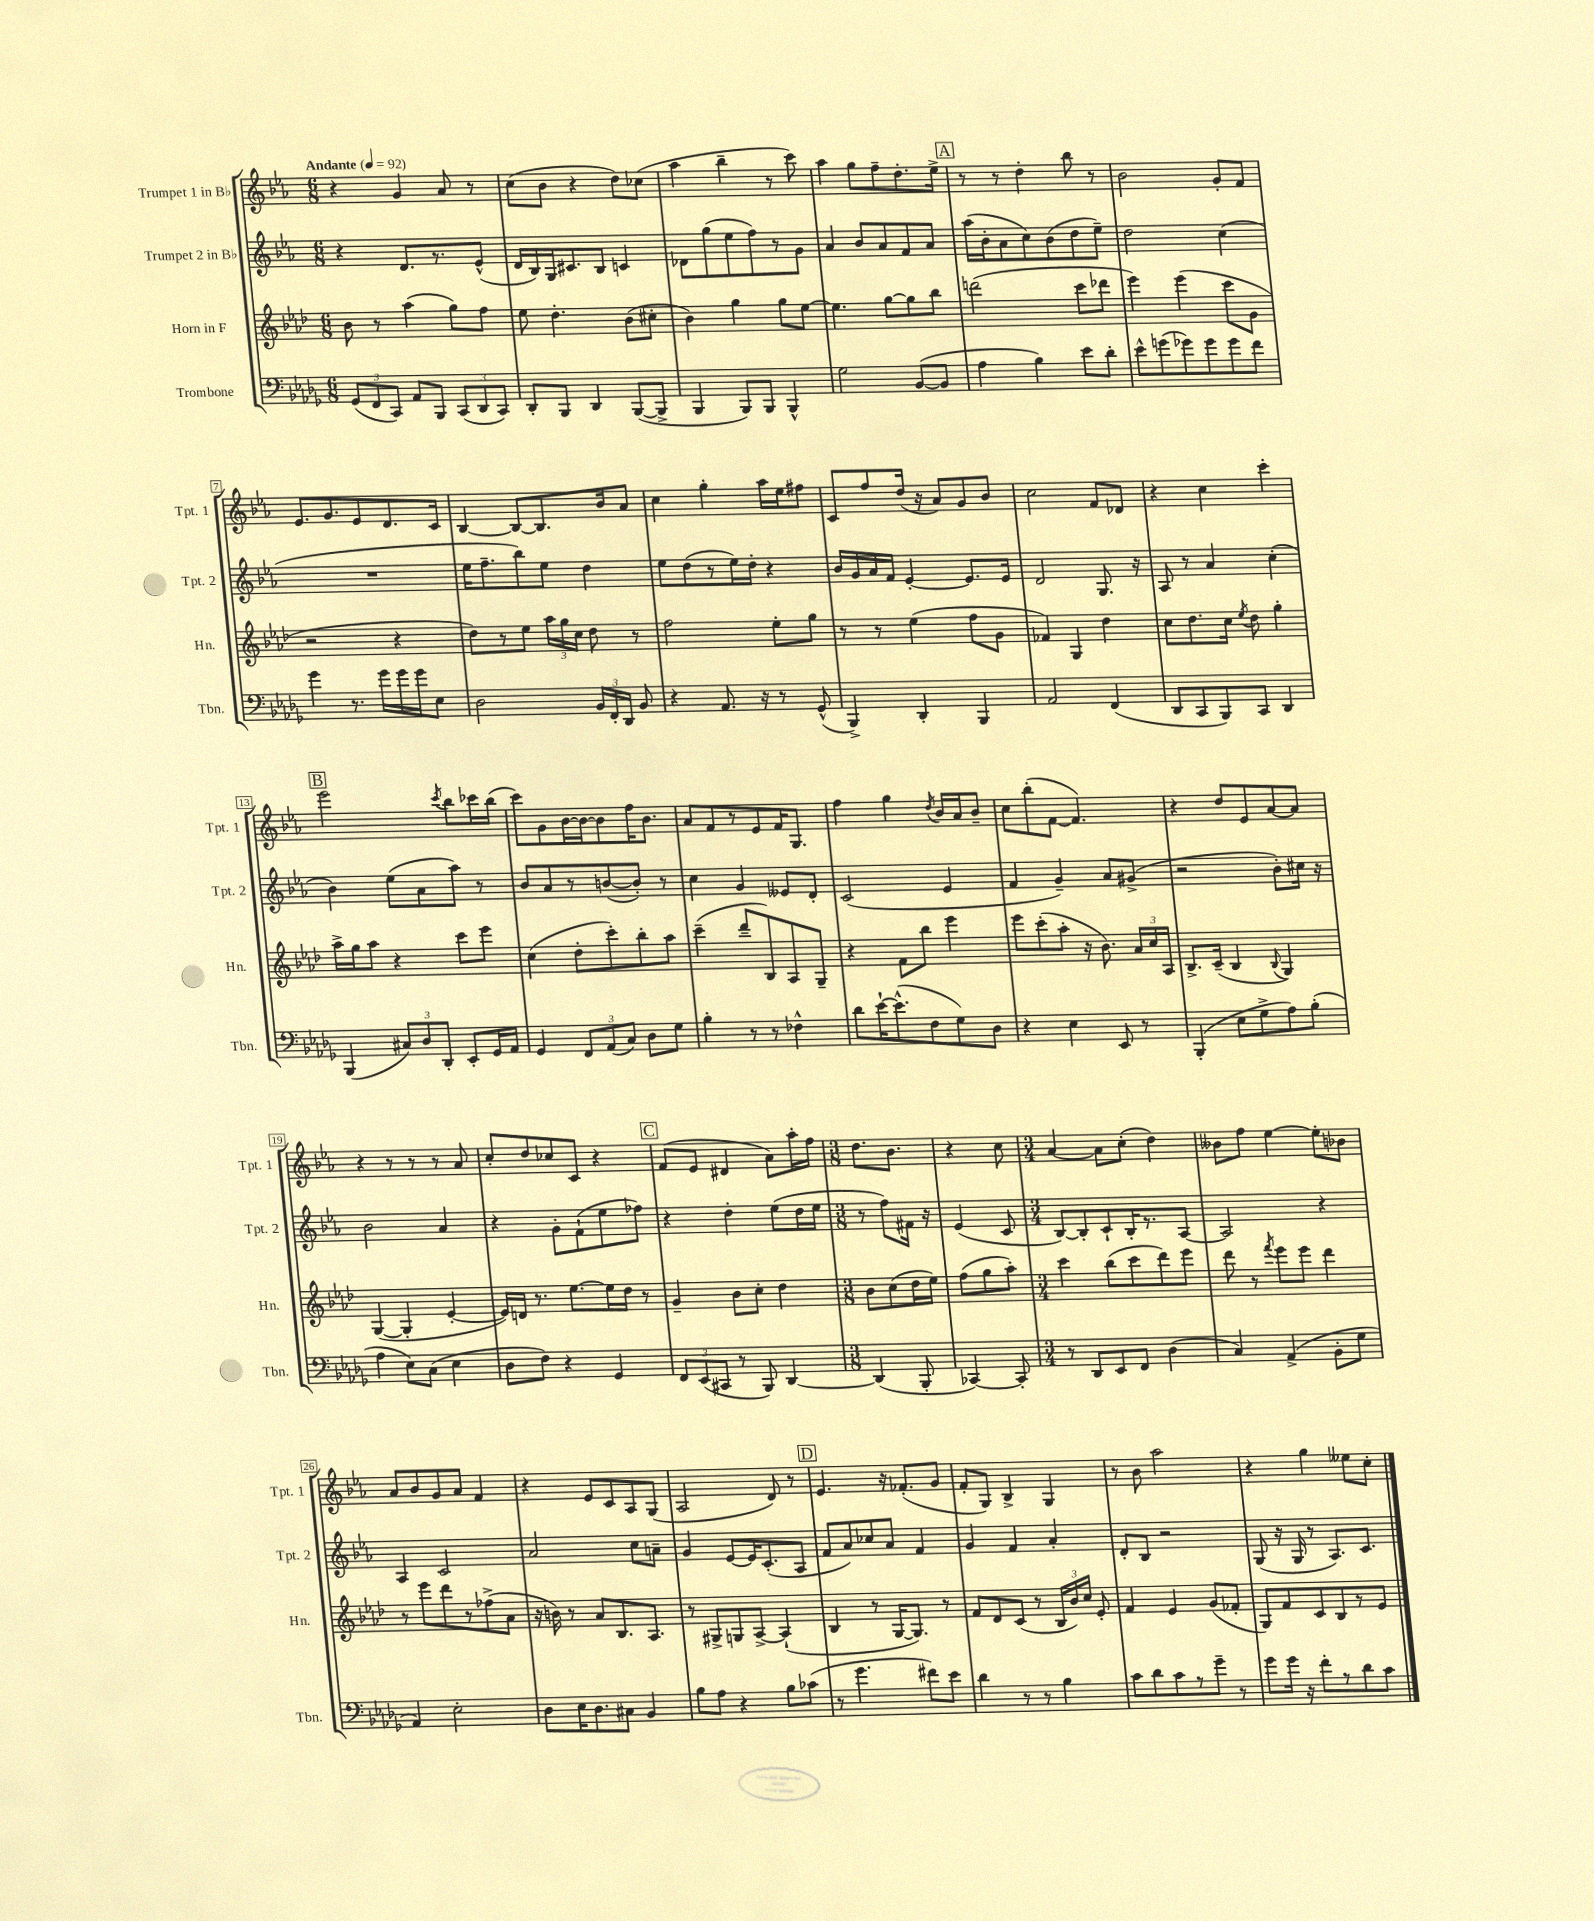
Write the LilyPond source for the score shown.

<<
\new StaffGroup <<
\new Staff = "s0" \with { instrumentName = "Trumpet 1 in Bb" shortInstrumentName = "Tpt. 1" } {
    \clef treble \key ees \major \numericTimeSignature \time 6/8 \tempo "Andante" 4 = 92
    \autoBeamOff r4 g'4 aes'8 r8 |
    c''8[( bes'8] r4 d''8[) ces''8]( |
    aes''4 bes''4-- r8 c'''8) |
    aes''4 g''8[ f''8-- d''8.-. ees''16]-> |
    \mark \markup { \box "A" } r8 r8 d''4-. bes''8 r8 |
    bes'2 g'8[-. f'8] |
    ees'8.[ g'8. ees'8 d'8. c'16] |
    bes4~ bes8[~ bes8. bes'16 aes'8] |
    c''4 g''4-. aes''16[ ees''16 fis''8] |
    c'8[ f''8 d''16]( r16 aes'8[) g'8 bes'8] |
    c''2 f'8[ des'8] |
    r4 c''4 c'''4-. |
    \mark \markup { \box "B" } ees'''2 \acciaccatura { c'''8 } bes''8[ ces'''16 bes''16]( |
    c'''8[) g'8 bes'16~ bes'16~ bes'8 f''16 bes'8.] |
    aes'8[ f'8 r8 ees'8 f'16 g8.] |
    f''4 g''4 \acciaccatura { d''8 } bes'16[ aes'16 bes'8]-- |
    c''8[ bes''8-.( f'8]~ f'4.) |
    r4 d''8[ ees'8 aes'8~ aes'8] |
    r4 r8 r8 r8 aes'8 |
    c''8[-. d''8 ces''8 c'8] r4 |
    \mark \markup { \box "C" } f'8[( ees'8] dis'4 aes'8[) aes''16-. f''16] |
    \numericTimeSignature \time 3/8 d''8.[ bes'8.] |
    r4 c''8 |
    \numericTimeSignature \time 3/4 aes'4~ aes'8[ c''8]-.( d''4) |
    beses'8[ f''8] ees''4~ ees''8[-. bes'8] |
    aes'8[ bes'8 g'8 aes'8] f'4 |
    r4 ees'8[ c'8 aes8 g8]( |
    aes2 d'8) r8 |
    \mark \markup { \box "D" } ees'4. r16 fes'8.[-.( g'8] |
    f'8[-. g8]) bes4-> g4 |
    r8 bes'8 aes''2 |
    r4 g''4 eeses''8[ c''8]-. \bar "|." |
}
\new Staff = "s1" \with { instrumentName = "Trumpet 2 in Bb" shortInstrumentName = "Tpt. 2" } {
    \clef treble \key ees \major \numericTimeSignature \time 6/8
    \autoBeamOff r4 d'8.[ r8. ees'8]-^( |
    d'16[ bes16) g16 cis'8. bes8] c'4 |
    des'8[ g''8( ees''8 f''8) r8 g'8] |
    aes'4 bes'8[ aes'8 f'8 aes'8] |
    \mark \markup { \box "A" } aes''16[( bes'16-. aes'8 c''8) bes'8( d''8 ees''8]--) |
    d''2 c''4( |
    R2. |
    ees''16[ f''8.-- bes''8) ees''8] d''4 |
    ees''8[ d''8( r8 ees''16) d''16]-. r4 |
    bes'16[ g'16 aes'16 f'16] ees'4~-. ees'8.[ ees'16] |
    d'2 g8. r16 |
    aes8 r8 aes'4 c''4-.( |
    \mark \markup { \box "B" } bes'4) ees''8[( aes'8 aes''8]) r8 |
    bes'8[ aes'8 r8 b'8~( b'8]-.) r8 |
    c''4 g'4 eeses'8[ d'8]-. |
    c'2( ees'4 |
    f'4 g'4--) aes'8[ gis'8]->( |
    r2 bes'8[-.) cis''16] r16 |
    bes'2 aes'4 |
    r4 g'8[-. f'8-!( ees''8 fes''8]) |
    \mark \markup { \box "C" } r4 d''4-. ees''8[( d''16 ees''16] |
    \numericTimeSignature \time 3/8 r8 f''8[) fis'16] r16 |
    ees'4( c'8 |
    \numericTimeSignature \time 3/4 bes8[~) bes8-. c'8-! bes16-. r8. aes8]~ |
    aes2 r4 |
    aes4 c'2 |
    aes'2 c''8[ a'8]-- |
    g'4 ees'8[~ ees'16 c'8.-.( aes8] |
    \mark \markup { \box "D" } f'8[ aes'8) ces''8 aes'8] f'4 |
    g'4 f'4 aes'4-. |
    d'8[-. bes8] r2 |
    g8( r16 g16 r8 aes8.[) c'8.] \bar "|." |
}
\new Staff = "s2" \with { instrumentName = "Horn in F" shortInstrumentName = "Hn." } {
    \clef treble \key aes \major \numericTimeSignature \time 6/8
    \autoBeamOff bes'8 r8 aes''4( g''8[) f''8] |
    ees''8 des''4.-. bes'8[( cis''8]-. |
    bes'4) g''4 g''8[ ees''8]~ |
    ees''4. g''8[~ g''8 bes''8] |
    \mark \markup { \box "A" } d'''2( c'''8[ des'''8] |
    ees'''4) ees'''4( c'''8[ g'8] |
    r2 r4 |
    des''8[) r8 ees''8] \tuplet 3/2 { aes''16[ g''16 c''16] } des''8 r8 |
    f''2 ees''8[-. g''8] |
    r8 r8 ees''4( f''8[ g'8] |
    fes'4) g4 des''4 |
    c''8[ des''8. c''16] \acciaccatura { ees''8 } des''8 g''4-. |
    \mark \markup { \box "B" } aes''16[-> g''16 aes''8] r4 c'''8[ ees'''8] |
    c''4( des''8[-. c'''8-.) bes''8-. aes''8] |
    c'''4--( des'''8[-- bes8) aes8 g8]-- |
    r4 f'8[ bes''8] ees'''4 |
    ees'''8[ c'''8-.( aes''8]-. r16 bes'8.) \tuplet 3/2 { aes'16[ c''16 aes16] } |
    bes8.[-> c'16]--( bes4 \appoggiatura { bes8 } g4) |
    g4~( g4-. ees'4~-. |
    ees'16[) d'16] r8. ees''8.[~ ees''16 des''16] r8 |
    \mark \markup { \box "C" } g'4-- bes'8[ c''8]-. des''4 |
    \numericTimeSignature \time 3/8 bes'8[ c''8( des''16 ees''16]) |
    f''8[( g''8 aes''8]-.) |
    \numericTimeSignature \time 3/4 c'''4 bes''8[( c'''8 des'''8) ees'''8] |
    des'''8 r8 \acciaccatura { f'''8 } ees'''8[ ees'''8] des'''4 |
    r8 ees'''8[ des'''8 r8 fes''8->( aes'8] |
    r16 b'16) r8 aes'8[ bes8. aes8.] |
    r8 gis8[-> g8 aes8]~-> aes4-!( |
    \mark \markup { \box "D" } bes4 r8 g16[~ g8.]) r8 |
    f'8[ des'8 c'8]( r8 \tuplet 3/2 { bes16[ bes'16) c''16] } ees'8-. |
    f'4 ees'4 g'8[( fes'8]-. |
    g8[) f'8 c'8 bes8 r8 ees'8] \bar "|." |
}
\new Staff = "s3" \with { instrumentName = "Trombone" shortInstrumentName = "Tbn." } {
    \clef bass \key des \major \numericTimeSignature \time 6/8
    \autoBeamOff \tuplet 3/2 { ges,8[( f,8 c,8]) } aes,8[ bes,,8] \tuplet 3/2 { c,8[( des,8 c,8]) } |
    des,8[-. bes,,8] des,4 bes,,8[~( bes,,8]-> |
    bes,,4 bes,,8[) bes,,8] bes,,4-^ |
    ges2 bes,8[~( bes,8] |
    \mark \markup { \box "A" } aes4 bes4) ees'8[ des'8]-. |
    ees'8[-^ g'8( ges'8) ges'8 ges'8 f'8] |
    ges'4 r8. ges'16[ ges'16 ges'16 ees8] |
    des2 \tuplet 3/2 { bes,16[ f,16-. des,16] } bes,8 |
    r4 aes,8. r16 r8 ges,8-^( |
    bes,,4->) des,4-. bes,,4 |
    aes,2 f,4( |
    des,8[ c,8 bes,,8) c,8] des,4 |
    \mark \markup { \box "B" } bes,,4( \tuplet 3/2 { cis8[) des8 des,8]-. } ees,8[-. ges,16 aes,16] |
    ges,4 \tuplet 3/2 { f,8[ aes,8( c8]) } des8[ ges8] |
    bes4-. r8 r8 fes4-^ |
    des'8[ ees'16~-! ees'8.-^( f8 ges8) des8] |
    r4 ees4 ees,8 r8 |
    bes,,4-.( ees8[ ges8-> aes8) bes8]-.( |
    aes4 ees8[) c8]( ees4 |
    des8[ f8]) r4 ges,4 |
    \mark \markup { \box "C" } \tuplet 3/2 { f,8[ ees,8( cis,8] } r8 bes,,8) des,4~ |
    \numericTimeSignature \time 3/8 des,4( bes,,8-. |
    ces,4~) ces,8-. |
    \numericTimeSignature \time 3/4 r8 des,8[ ees,8 f,8] des4( |
    c4) aes,4->( bes,8[-. ges8] |
    aes,4) ees2-. |
    des8[ ees16 des8. cis8] bes,4 |
    bes8[ aes8] r4 bes8[ ces'8]( |
    \mark \markup { \box "D" } r8 ges'4. fis'8[) ees'8] |
    des'4 r8 r8 bes4 |
    c'8[ des'8 c'8 r8 ges'8]-- r8 |
    ges'8[ ges'16] r16 f'8[-. r8 des'8 c'8] \bar "|." |
}
>>
>>
\layout { \context { \Score \override BarNumber.stencil = #(make-stencil-boxer 0.1 0.3 ly:text-interface::print) } }
